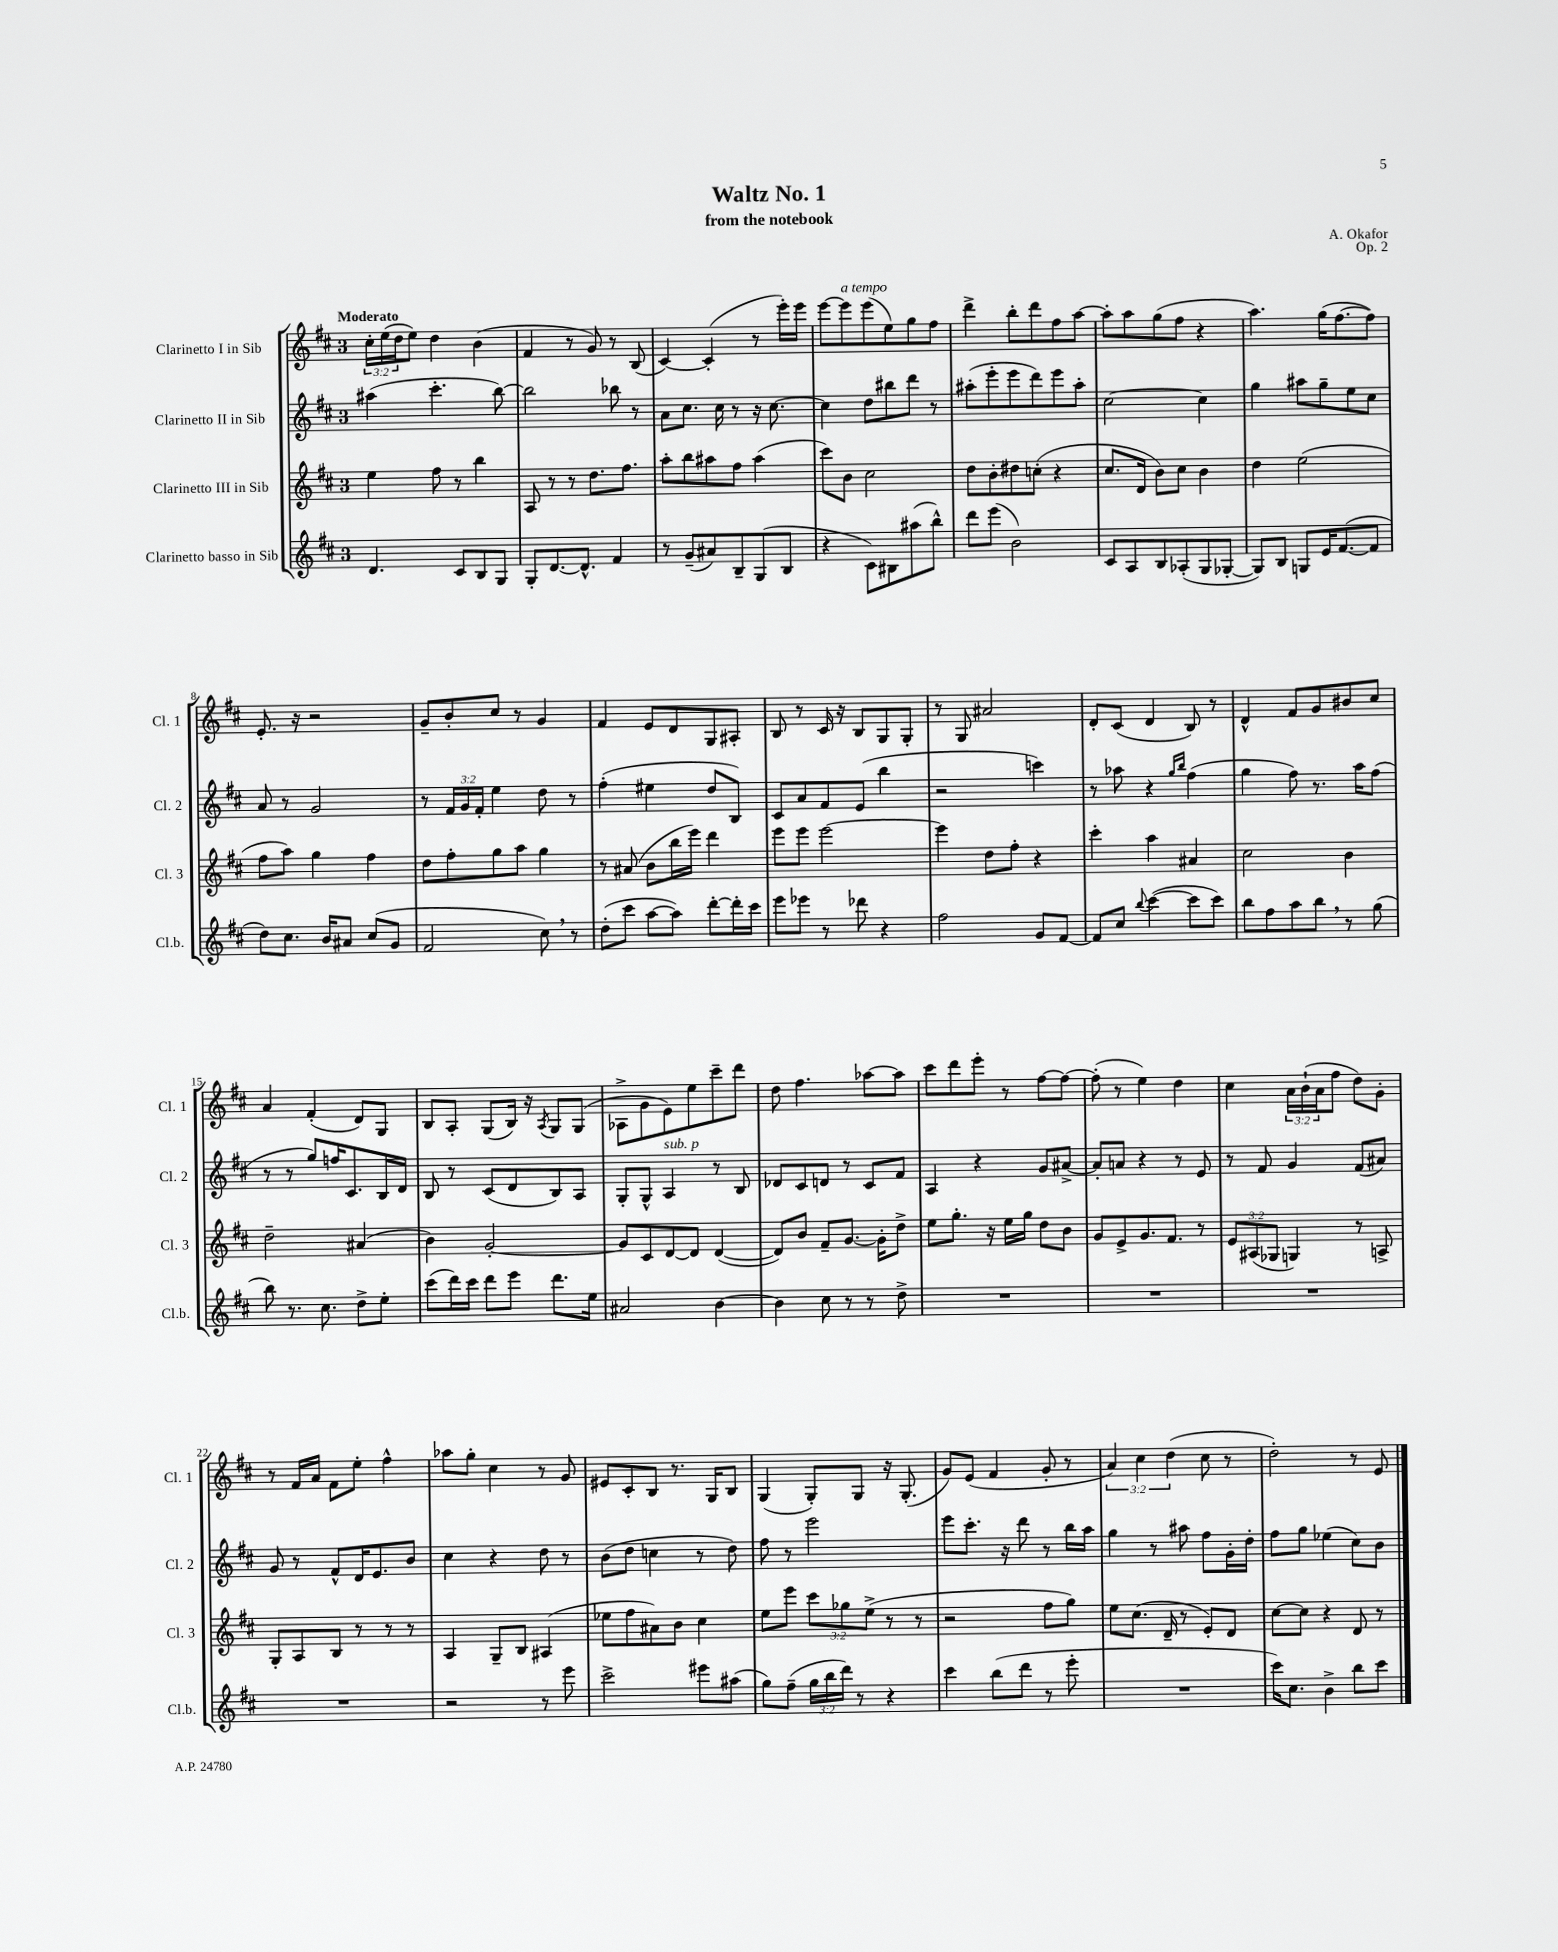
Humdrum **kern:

**kern	**kern	**kern	**kern
*part4	*part3	*part2	*part1
*staff4	*staff3	*staff2	*staff1
*I"Clarinetto basso in Sib	*I"Clarinetto III in Sib	*I"Clarinetto II in Sib	*I"Clarinetto I in Sib
*I'Cl.b.	*I'Cl. 3	*I'Cl. 2	*I'Cl. 1
*clefG2	*clefG2	*clefG2	*clefG2
*k[f#c#]	*k[f#c#]	*k[f#c#]	*k[f#c#]
*M3/4	*M3/4	*M3/4	*M3/4
=1	=1	=1	=1
!	!	!	!LO:TX:a:B:t=Moderato
4.d/	4ee\	(4aa#X\	24cc#'\LL
.	.	.	(24ee\
.	.	.	24dd\J
.	.	.	8ee\J)
.	8ff#\	4.ccc#'\	4dd\
8c#/L	8r	.	.
8B/	4bb\	.	(4b\
8G/J	.	[8bb\)	.
=2	=2	=2	=2
8G'/L	8A/	2bb\]	4f#/
[8.d/	8r	.	.
.	8r	.	8r
8.d^^/J]	.	.	.
.	8.dd\L	.	8g/)
4f#/	.	8bb-X\	8r
.	8.ff#\J	.	.
.	.	8r	(8B/
=3	=3	=3	=3
8r	8aa'\L	8a\L	[4c#/)
(8g~/L	8bb\	8.cc#\J	.
8a#X/)	8aa#X\	.	(4c#'/]
.	.	16cc#\	.
8B~/	8ff#\J	8r	.
(8G/	(4aa#\	16r	8r
.	.	[8.cc#\	.
8B/J	.	.	16eee'\LL)
.	.	.	16eee\JJ
=4	=4	=4	=4
4r	8ccc#\L)	4cc#\]	[8eee\L
!	!	!	!LO:TX:a:i:t=a tempo
.	8b\J	.	8eee\]
8c#\L)	2cc#\	8dd\L	(8eee\
8B#X\	.	8bb#X\	8ee\)
(8aa#X\	.	8ddd\J	8gg\
8bb^^\J)	.	8r	8ff#\J
=5	=5	=5	=5
8ddd\L	8dd\L	(8aa#X'\L	4ddd^\
(8eee\J	8b'\	8eee'\	.
2b\)	8dd#X\	8eee\	8bb'\L
.	(8ccn'\J	8ddd\)	8ddd\
.	4r	8eee\	8ff#\
.	.	8aa#'\J	[8aa\J
=6	=6	=6	=6
8c#/L	8.cc#/L	[2cc#\	8aa'\L]
8A/	.	.	8aa\
.	16d/Jk	.	.
8B/	8b\L)	.	(8gg\
(8A-X'/	8cc#\J	.	8ff#\J
8G/	4b\	4cc#\]	4r
[8G-X'/J	.	.	.
=7	=7	=7	=7
8G-/L])	4dd\	4gg\	4.aa\)
8B/J	.	.	.
8Gn/L	(2ee\	8aa#X\L	.
16e/K	.	8gg~\	(16gg\KL
([8.f#/	.	.	[8.ff#\
.	.	8ee\	.
8f#/J]	.	8cc#\J	8ff#\J])
!!LO:LB:g=z
=8	=8	=8	=8
8dd\L)	8ff#\L	8a/	8.e'/
8.cc#\J	8aa\J)	8r	.
.	.	.	16r
.	4gg\	2g/	2r
16b/KL	.	.	.
8a#X/J	.	.	.
(8cc#/L	4ff#\	.	.
8g/J	.	.	.
=9	=9	=9	=9
2f#/	8dd\L	8r	8g~/L
.	8ff#'\	24f#/LL	8b'/
.	.	24g/	.
.	.	24f#'/JJ	.
.	8gg\	4ee\	8cc#/J
.	8aa\J	.	8r
8cc#,\)	4gg\	8dd\	4g/
8r	.	8r	.
=10	=10	=10	=10
(8dd'\L	8r	(4ff#'\	4f#/
8ccc#\J	(8a#X/	.	.
[8aa\L	8b\L	4ee#X\	8e/L
8aa\J])	16bb\L	.	8d/
.	16eee\JJ)	.	.
[8ddd'\L	4ddd\	8dd/L	8G/
16ddd'\L]	.	8B/J)	8A#X'/J
16ccc#\JJ	.	.	.
=11	=11	=11	=11
8eee\L	8eee\L	8c#/L	8B/
8eee-X\J	8eee\J	8a/	8r
8r	[2eee\	8f#/	16c#/
.	.	.	16r
8ddd-X\	.	(8e/J	8B/L
4r	.	4bb\	8G/
.	.	.	8G'/J
=12	=12	=12	=12
2ff#\	4eee\]	2r	8r
.	.	.	8G/
.	8dd\L	.	2a#X/
.	8ff#'\J	.	.
8g/L	4r	4cccn\)	.
[8f#/J	.	.	.
=13	=13	=13	=13
8f#/L]	4ccc#'\	8r	8d'/L
8cc#/J	.	8aa-X\	(8c#/J
8qqbb/	.	.	.
([4ccc#\	4aa\	4r	4d/
.	.	16qqgg/LL	.
.	.	16qqbb/JJ	.
8ccc#\L]	4a#X/	(4ff#\	8B/)
8ccc#\J)	.	.	8r
=14	=14	=14	=14
8bb\L	2cc#\	4gg\	4d^^/
8ff#\	.	.	.
8aa\	.	8ff#\)	8f#/L
8bb,\J	.	8.r	8g/
8r	4b\	.	8b#X/
.	.	16aa\KL	.
(8gg\	.	(8ff#\J	8cc#/J
!!LO:LB:g=z
=15	=15	=15	=15
8bb\)	2dd~\	8r	4a/
8.r	.	8r	.
.	.	8gg/L)	(4f#'/
8.cc#\	.	.	.
.	.	16ffn/K	.
.	.	8.c#/	.
8dd^\L	(4a#X/	.	8d/L)
8ee'\J	.	16B/L	8G/J
.	.	16d/JJ	.
=16	=16	=16	=16
(8ccc#\L	4b\)	8B/	8B/L
16ddd\L)	.	8r	8A'/J
16ccc#\JJ	.	.	.
8ddd\L	[2g'/	(8c#/L	(8G/L
8eee\J	.	8d/	16B/Jk)
.	.	.	16r
.	.	.	8qA/
8.ddd\L	.	8B/)	8G/L
.	.	8A/J	(8G/J
16ee\Jk	.	.	.
=17	=17	=17	=17
2a#X/	8g/L]	8G'/L	8A-X^\L
.	8c#/	8G^^/J	8g\
!	!	!LO:TX:a:i:t=sub. p	!
.	[8d/	4A/	8e\)
.	8d/J]	.	8ee\
[4b\	([4d/	8r	8ccc#~\
.	.	8B/	8ddd\J
=18	=18	=18	=18
4b\]	8d/L])	8d-X/L	8dd\
.	8b/J	8c#/	4.ff#\
8cc#\	8f#~/L	8dn/J	.
8r	[8.g/J	8r	.
8r	.	8c#/L	[8aa-X\L
.	16g'\KL]	.	.
8dd^\	8dd^\J	8f#/J	8aa-\J]
=19	=19	=19	=19
2.r	8ee\L	4A/	8ccc#\L
.	8.gg'\J	.	8ddd\
.	.	4r	8eee'\J
.	16r	.	.
.	16ee\LL	.	8r
.	16gg\JJ	.	.
.	8dd\L	8g/L	[8ff#\L
.	8b\J	[8a#X^/J	8ff#\J_
=20	=20	=20	=20
2.r	8g/L	8a#'/L]	(8ff#'\]
.	8e^/	8an/J	8r
.	8.g/	4r	4ee\)
.	8.f#/J	.	.
.	.	8r	4dd\
.	8r	8e/	.
=21	=21	=21	=21
2.r	12e/L	8r	4cc#\
.	(12A#X/	.	.
.	.	8f#/	.
.	12G-X/J	.	.
.	4Gn/)	4g/	24a\LL
.	.	.	(24b`\
.	.	.	24a\J
.	.	.	8ff#\J
.	8r	(8f#/L	8dd\L)
.	8An^/	8a#X/J)	8g'\J
!!LO:LB:g=z
=22	=22	=22	=22
2.r	8G'/L	8g/	8r
.	8A/	8r	16f#/LL
.	.	.	16a/JJ
.	8B/J	8f#^^/L	8f#\L
.	8r	16d/K	8ee'\J
.	.	8.e/	.
.	8r	.	4ff#^^\
.	8r	8b/J	.
=23	=23	=23	=23
2r	4A/	4cc#\	8aa-X\L
.	.	.	8gg'\J
.	8G~/L	4r	4cc#\
.	8B/J	.	.
8r	(4A#X/	8dd\	8r
8eee\	.	8r	8g/
=24	=24	=24	=24
2ccc#^\	8ee-X\L	(8b\L	8e#X/L
.	8ff#\	8dd\J	8c#'/
.	8a#X\)	4ccn\	8B/J
.	8b\J	.	8.r
8eee#X\L	4cc#\	8r	.
.	.	.	16G/KL
(8aa#X\J	.	8dd\)	8B/J
=25	=25	=25	=25
8gg\L)	8ee\L	8ff#\	(4G/
(8ff#~\J	8eee\J	8r	.
24gg\LL	12ccc#\L	2eee\	8G'/L)
24bb\	.	.	.
24ddd\JJ)	12gg-X\	.	.
8r	.	.	8G/J
.	(12ee^\J	.	.
4r	8r	.	16r
.	.	.	(8.G'/
.	8r	.	.
=26	=26	=26	=26
4ccc#\	2r	8eee\L	8g/L)
.	.	8.ccc#'\J	(8e/J
(8bb\L	.	.	4f#/
.	.	16r	.
8ddd\J	.	8ddd\	.
8r	8ff#\L	8r	8g'/
8eee'\	8gg\J)	16bb\LL	8r
.	.	16aa\JJ	.
=27	=27	=27	=27
2.r	8ee\L	4gg\	6a/)
.	(8.cc#\J	.	.
.	.	.	6cc#\
.	.	8r	.
.	16d~/	.	.
.	.	.	(6dd\
.	8r	8aa#X\	.
.	8e'/L)	8ff#\L	8cc#\
.	8d/J	16g'\L	8r
.	.	16dd'\JJ	.
=28	=28	=28	=28
16ccc#\KL)	[8cc#\L	8ff#\L	2dd'\)
8.cc#\J	.	.	.
.	8cc#\J]	8gg\J	.
4b^\	4r	(4ee-X\	.
8bb\L	8d/	8cc#\L)	8r
8ccc#\J	8r	8b\J	8e/
==	==	==	==
*-	*-	*-	*-
